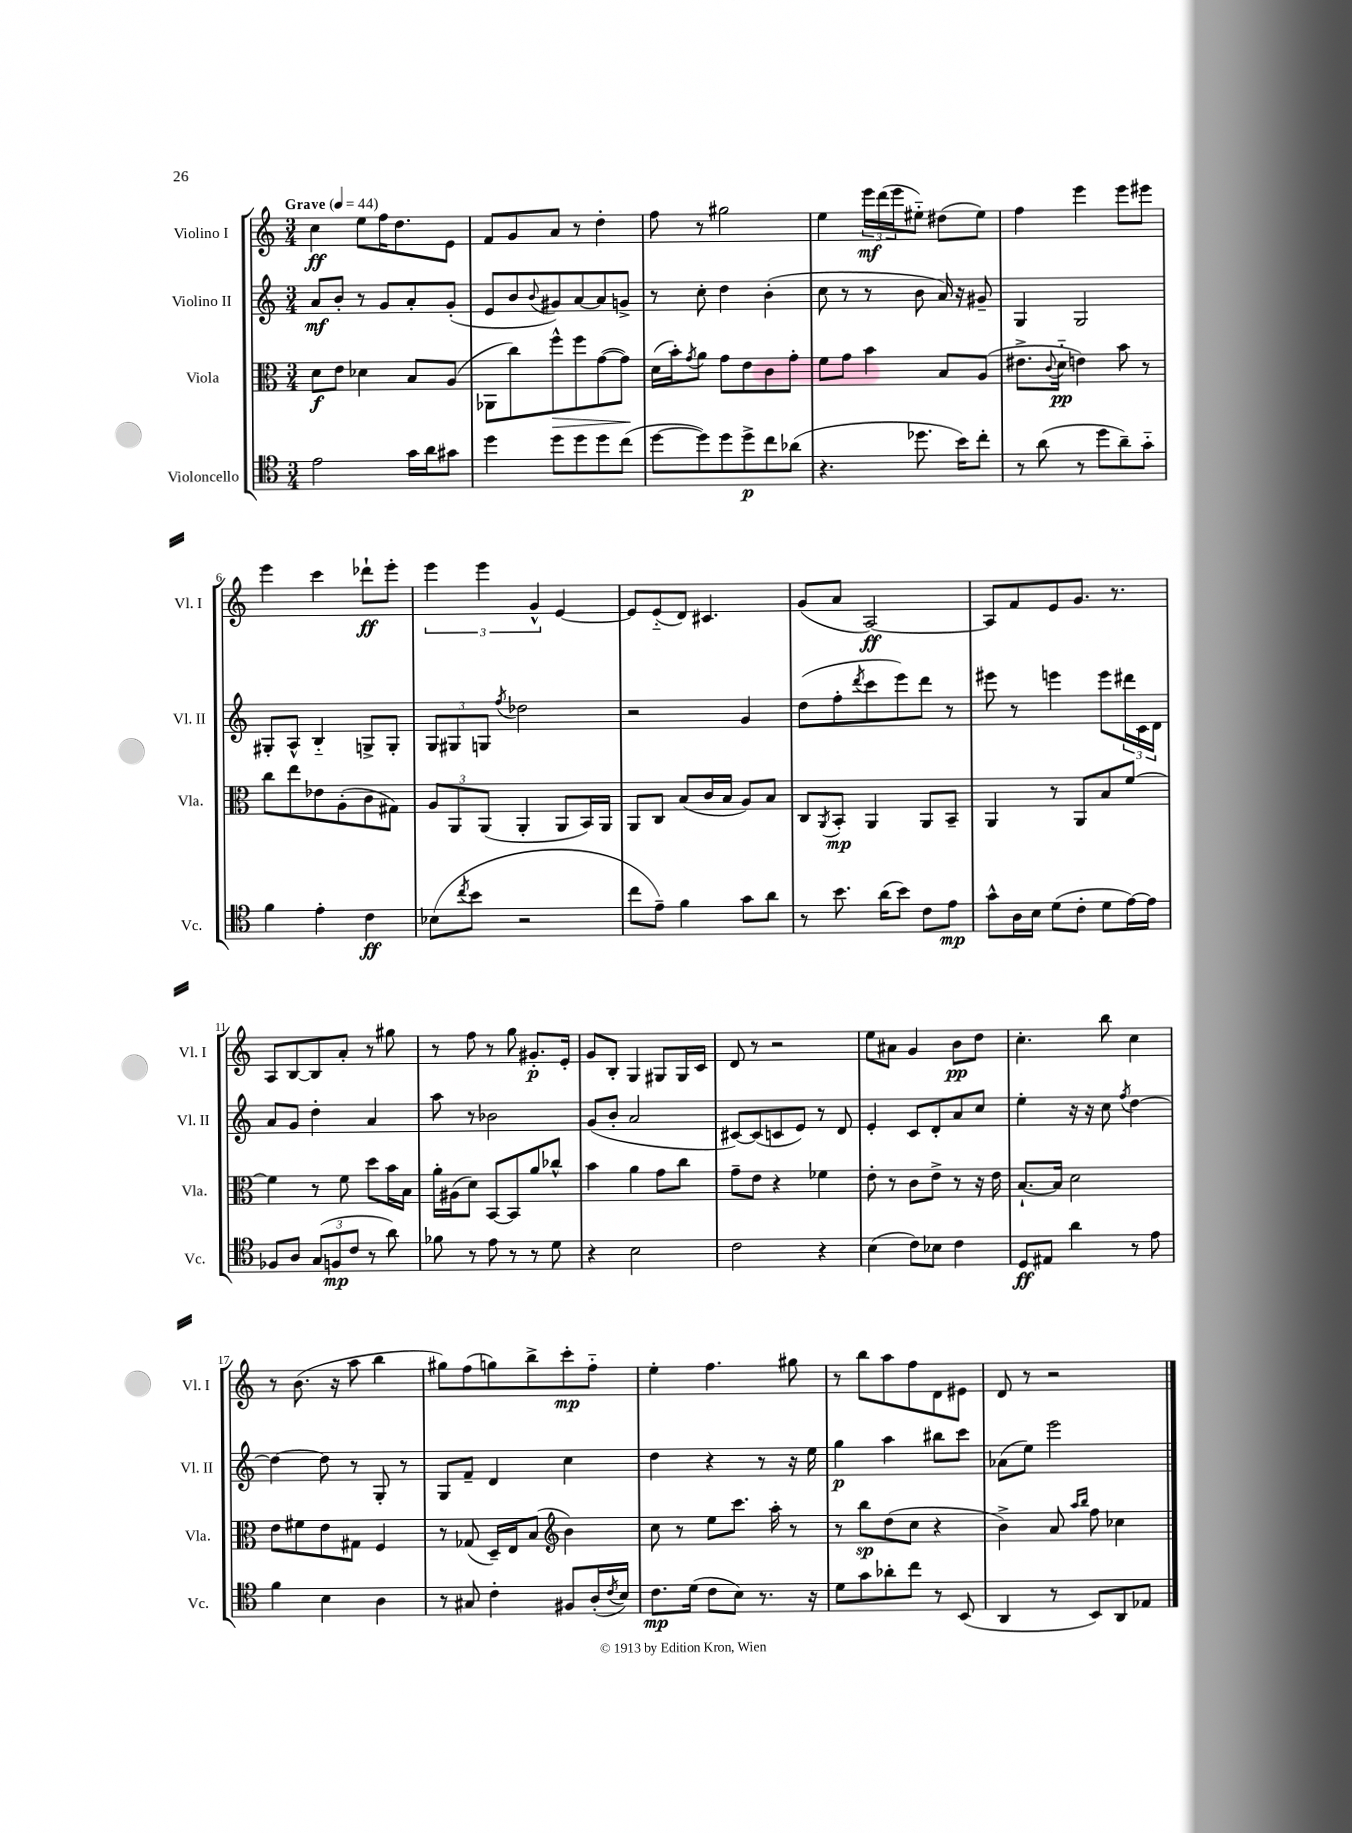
<<
\new StaffGroup <<
\new Staff = "s0" \with { instrumentName = "Violino I" shortInstrumentName = "Vl. I" } {
    \clef treble \key c \major \numericTimeSignature \time 3/4 \tempo "Grave" 4 = 44
    c''4\ff e''8 f''16 d''8. e'8 |
    f'8 g'8 a'8 r8 d''4-. |
    f''8 r8 gis''2 |
    e''4 \tuplet 3/2 { e'''16\mf d'''16( e'''16 } eis''8-_) dis''8( eis''8) |
    f''4 e'''4 e'''8 eis'''8 |
    e'''4 c'''4 des'''8-!\ff e'''8-. |
    \tuplet 3/2 { e'''4 e'''4 g'4-^ } e'4~ |
    e'8 e'8-_( d'8) cis'4. |
    g'8( a'8 a2~\ff) |
    a8 f'8 e'8 g'8. r8. |
    a8 b8~ b8 a'8-. r8 gis''8 |
    r8 f''8 r8 g''8 gis'8.-.\p e'16-. |
    g'8 b8-. g4 gis8 gis16 c'16 |
    d'8 r8 r2 |
    e''8 ais'8 g'4 b'8\pp d''8 |
    c''4.-. b''8 c''4 |
    r8 b'8.( r16 a''8 b''4 |
    gis''8) f''8( g''8) b''8-> c'''8-.\mp f''8-_ |
    e''4-. f''4. gis''8 |
    r8 b''8 a''8 f''8 d'8 eis'8 |
    d'8 r8 r2 \bar "|." |
}
\new Staff = "s1" \with { instrumentName = "Violino II" shortInstrumentName = "Vl. II" } {
    \clef treble \key c \major \numericTimeSignature \time 3/4
    a'8\mf b'8-. r8 g'8 a'8-. g'8-.( |
    e'8 b'8 \appoggiatura { b'8 } gis'8) a'8~ a'8 g'8-> |
    r8 c''8-. d''4 b'4-.( |
    c''8 r8 r8 b'8 a'16) r16 gis'8-- |
    g4 g2 |
    gis8-. a8-^ b4-_ g8-> g8-. |
    \tuplet 3/2 { g8 gis8 g8 } \acciaccatura { f''8 } des''2 |
    r2 g'4 |
    d''8( f''8-. \acciaccatura { d'''8 } c'''8 e'''8) d'''8 r8 |
    eis'''8 r8 e'''4 e'''8 \tuplet 3/2 { dis'''16 c'16 d'16 } |
    a'8 g'8 d''4-. a'4 |
    a''8 r8 bes'2 |
    g'8( b'8-. a'2 |
    cis'8~) cis'8( c'8 e'8) r8 d'8 |
    e'4-. c'8 d'8-. a'8 c''8 |
    e''4-. r16 r16 c''8 \acciaccatura { f''8 } d''4~ |
    d''4~ d''8 r8 g8-. r8 |
    g8 f'8-- d'4 c''4 |
    d''4 r4 r8 r16 e''16 |
    g''4\p a''4 bis''8 c'''8 |
    aes'8( e''8) e'''2 \bar "|." |
}
\new Staff = "s2" \with { instrumentName = "Viola" shortInstrumentName = "Vla." } {
    \clef alto \key c \major \numericTimeSignature \time 3/4
    d'8\f e'8 des'4 b8 a8( |
    aes,8 c''8) f''8-^\> f''8 g'8~( g'8\!) |
    d'16( b'16-.) \acciaccatura { g'8 } a'8 g'8 e'8 c'8 g'8-. |
    f'8 g'8 b'4 b8 a8( |
    eis'8.-> \appoggiatura { c'8 } d'16-_\pp e'4) b'8 r8 |
    c''8 e''8 ees'8 a8-.( c'8 gis8) |
    \tuplet 3/2 { a8 a,8 a,8( } a,4-. a,8 b,16) a,16 |
    a,8 c8 b8( c'16 b16 a8) b8 |
    c8 \acciaccatura { a,8 } b,8-.\mp a,4 a,8 b,8-- |
    a,4 r8 a,8 b8 f'8~ |
    f'4 r8 f'8 d''8 b'16 b16 |
    a'16-. ais16( d'8) b,8~ b,8 a'8 ces''8-^ |
    b'4 a'4 g'8 c''8 |
    g'8-- e'8 r4 fes'4 |
    e'8-. r8 c'8 e'8-> r8 r16 e'16 |
    b8.~-! b16 d'2 |
    e'8 fis'8 e'8 gis8 f4 |
    r8 ges8( d16--) e16 b8( \clef treble b'4) |
    c''8 r8 e''8 c'''8. a''16-. r8 |
    r8 b''8\sp d''8( c''8 r4 |
    b'4->) a'8 \grace { a''16 b''16 } f''8 ces''4 \bar "|." |
}
\new Staff = "s3" \with { instrumentName = "Violoncello" shortInstrumentName = "Vc." } {
    \clef tenor \key c \major \numericTimeSignature \time 3/4
    e'2 g'16 a'16 gis'8 |
    d''4 d''8 d''8 d''8 c''8( |
    d''8~ d''8) d''8 d''8->\p c''8 aes'8( |
    r4. des''8. b'16) c''8-. |
    r8 a'8( r8 d''8 a'8--) g'8-_ |
    f'4 e'4-. c'4\ff |
    bes8( \acciaccatura { c''8 } b'8 r2 |
    c''8 e'8--) f'4 g'8 a'8 |
    r8 b'8. a'16( b'8) c'8 e'8\mp |
    g'8-^ a16 b16 d'8( c'8-. d'8 e'16~) e'16 |
    fes8 a8 \tuplet 3/2 { g8( f8\mp c'8 } r8 a'8) |
    fes'8 r8 e'8 r8 r8 d'8 |
    r4 b2 |
    c'2 r4 |
    b4( c'8) bes8 c'4 |
    d8\ff eis8 a'4 r8 e'8 |
    f'4 b4 a4 |
    r8 gis8 c'4-. fis8 a16-.( \acciaccatura { c'8 } b16) |
    c'8.\mp d'16( c'8 b8) r8. r16 |
    d'8 g'8 aes'8-. c''8 r8 b,8( |
    a,4 r8 b,8) a,8 ees8 \bar "|." |
}
>>
>>
